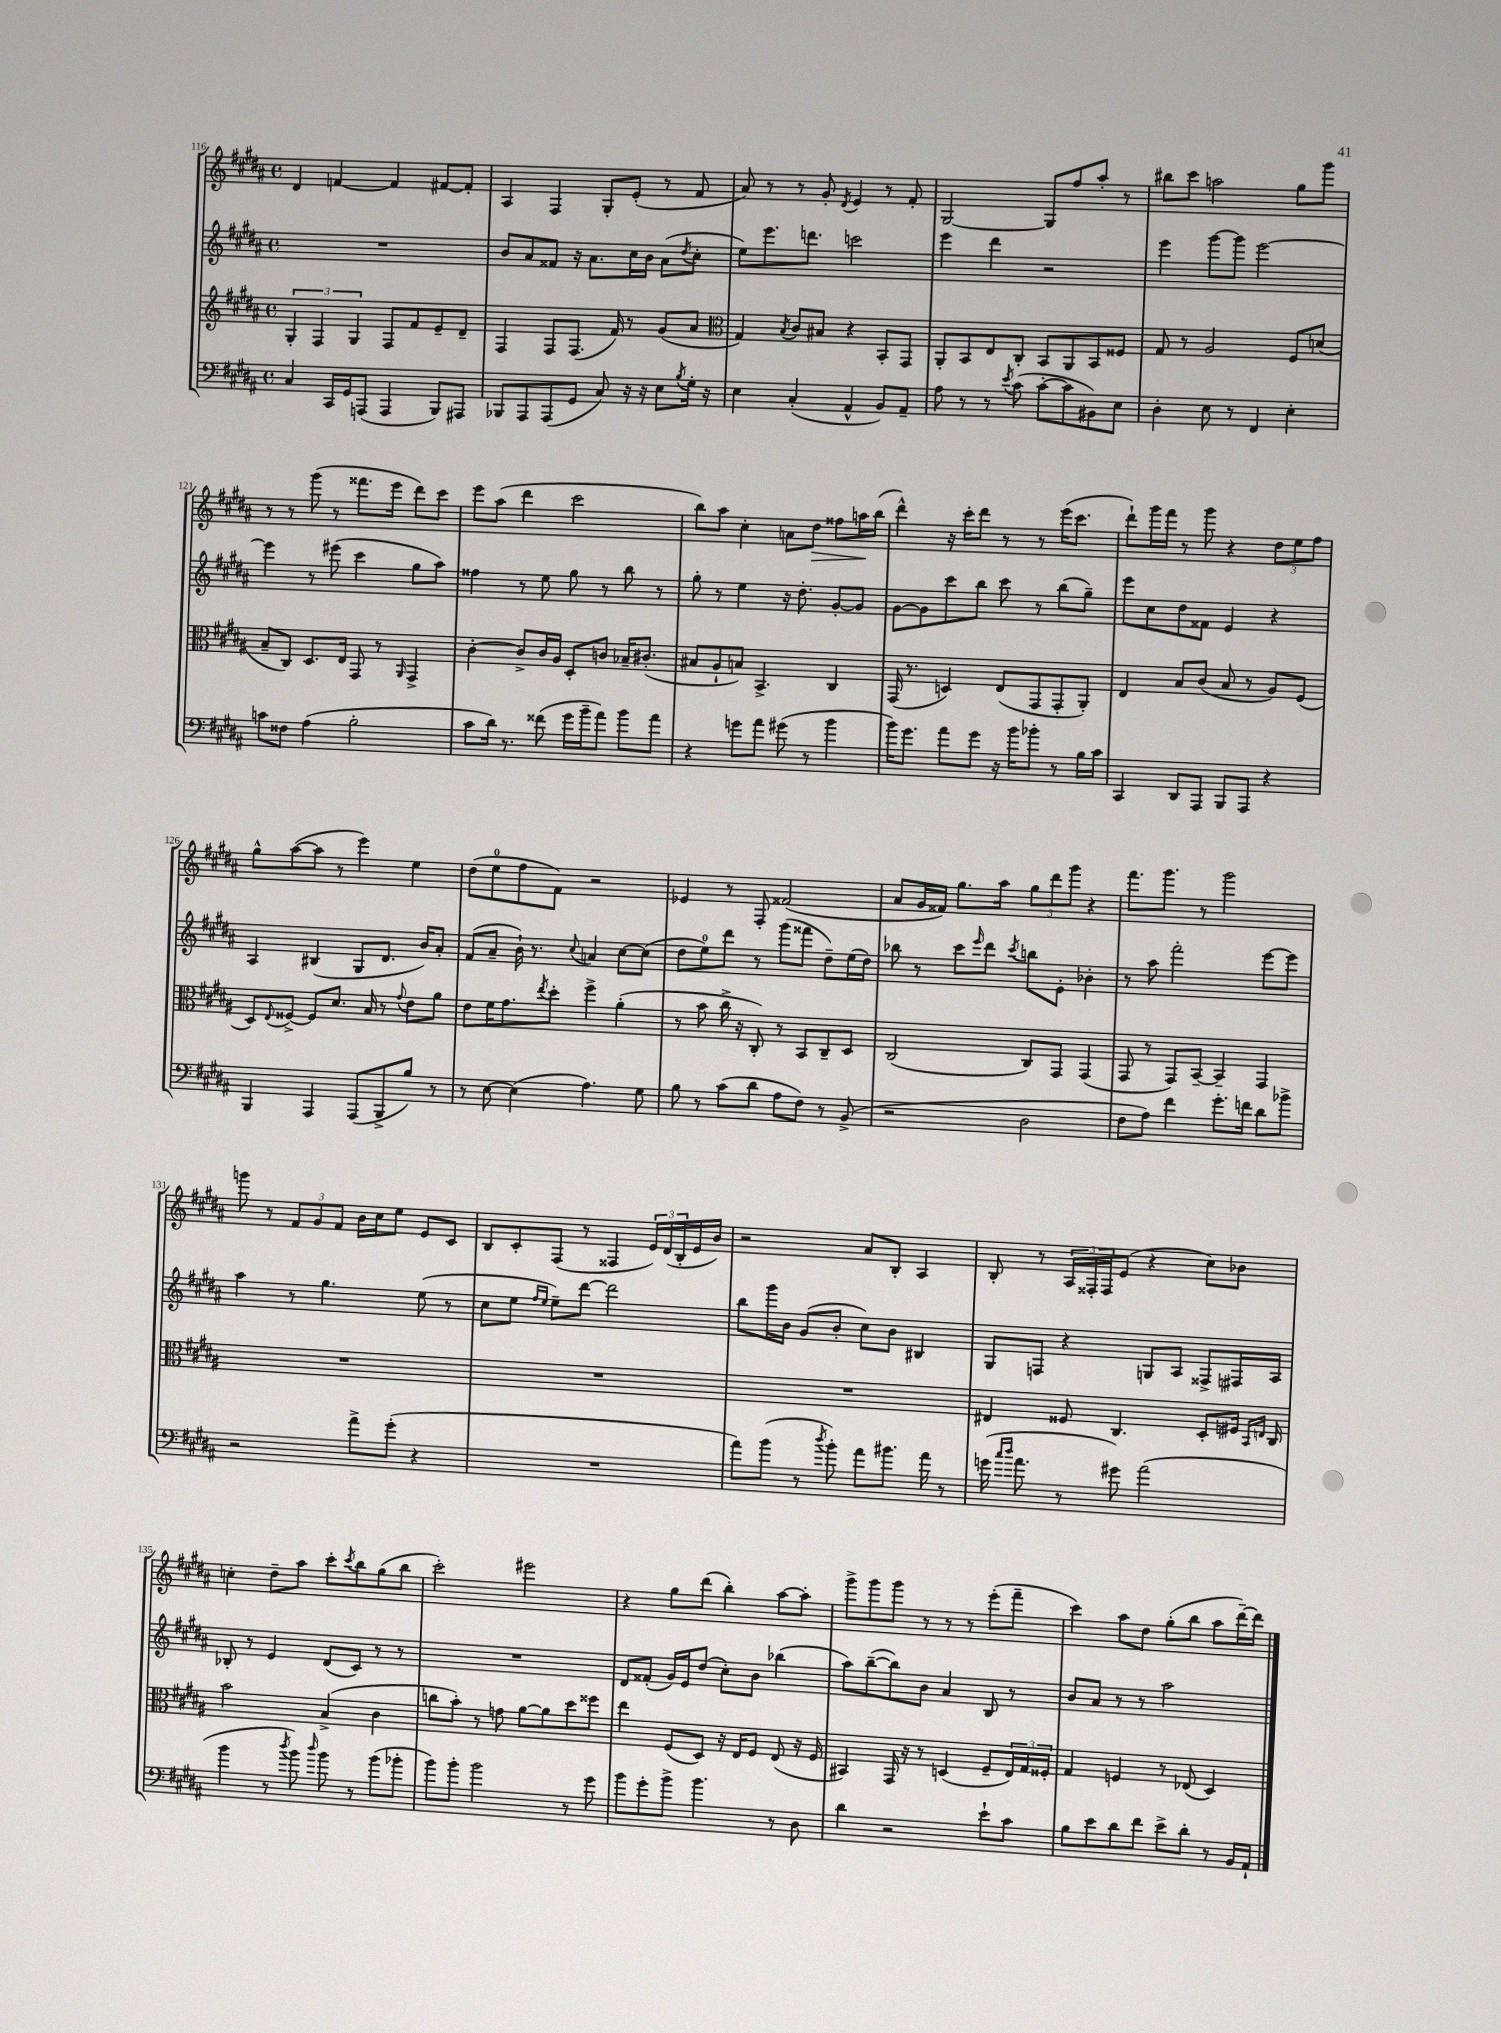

**kern	**kern	**kern	**kern	**dynam
*part4	*part3	*part2	*part1	*part1
*staff4	*staff3	*staff2	*staff1	*staff1
*clefF4	*clefG2	*clefG2	*clefG2	*
*k[f#c#g#d#a#]	*k[f#c#g#d#a#]	*k[f#c#g#d#a#]	*k[f#c#g#d#a#]	*
*M4/4	*M4/4	*M4/4	*M4/4	*
*met(c)	*met(c)	*met(c)	*met(c)	*
=116	=116	=116	=116	=116
4C#/	6G#'/	1r	4d#/	.
.	6F#/	.	.	.
16CC#/LL	.	.	[4fn/	.
16GG#/J	.	.	.	.
.	6G#/	.	.	.
(8AAAn/J	.	.	.	.
4AAA/	8F#/L	.	4f/]	.
.	8f#/	.	.	.
8BBB/L)	8e~/	.	[8f#X/L	.
8AAA#X/J	8d#~/J	.	8f#'/J]	.
=117	=117	=117	=117	=117
8BBB-X/L	4F#/	8b/L	4A#/	.
8AAA#/	.	8a#/	.	.
(8AAA#/	8F#/L	8f##X/J	4F#/	.
8GG#/J	(8.F#/J	16r	.	.
.	.	8.a#\L	.	.
8C#/)	.	.	8G#'/L	.
.	16f#/)	.	.	.
16r	8r	16cc#\L	(8e'/J	.
16r	.	16b\JJ	.	.
8E\L	(8g#/L	(8a#\L	8r	.
8qB/	.	8qdd#/	.	.
16G#'\Jk	8a#/J	8cc#'\J	8f#/	.
16r	.	.	.	.
=118	=118	=118	=118	=118
*	*clefC3	*	*	*
4E\	4G#/)	8ee\L)	8a#/)	.
.	.	8.eee\	8r	.
.	8qB/	.	.	.
(4C#'/	8c#/L	.	8r	.
.	.	8.dddn\J	.	.
.	8B#X/J	.	8g#'/	.
.	.	.	8qd#/	.
4AA#^^/	4r	2cccn\	4e/	.
8BB/L)	8BB'/L	.	8r	.
8AA#~/J	8GG#/J	.	8f#'/	.
=119	=119	=119	=119	=119
8A#\	8AA#'/L	4eee\	[2G#/	.
8r	8BB/	.	.	.
8r	8E/	4ddd#\	.	.
8qe/	.	.	.	.
(8c#\	8C#'/J	.	.	.
[8c#'\L	8BB/L	2r	8G#/L]	.
8c#\]	8AA#/	.	8ff#/	.
8BB#X\)	8BB/	.	8aa#'/J	.
8E\J	8F##X/J	.	8r	.
=120	=120	=120	=120	=120
4D#'\	8G#/	4eee\	8bb#X\L	.
.	8r	.	8ccc#\J	.
8E\	2A#/	[8ggg#\L	2aan\	.
8r	.	8ggg#\J]	.	.
4FF#/	.	[2eee\	.	.
4E'\	8F#/L	.	8gg#\L	.
.	(8dn/J	.	8ggg#\J	.
!!LO:LB:g=z
=121	=121	=121	=121	=121
8cn\L	8B~/L	4eee\]	8r	.
8F##X\J	8C#/J)	.	8r	.
(4A#\	8.D#/L	8r	(8ggg#\	.
.	.	(8eee#X\	8r	.
.	16E/Jk	.	.	.
2B'\	8GG#/	4ccc#\	8.fff##X\L	.
.	8r	.	.	.
.	.	.	16eee\Jk	.
.	16qqAA#/	.	.	.
.	4GG#^/	8gg#\L	8ddd#\L)	.
.	.	8aa#\J)	8ccc#\J	.
=122	=122	=122	=122	=122
8c#\L	[4c#'\	4ff##X\	8eee\L	.
16d#\Jk)	.	.	(8aa#\J	.
8.r	.	.	.	.
.	8c#^/L]	8r	4ddd#\	.
(8f##X\	16c#/L	8ee\	.	.
.	16A#/JJ	.	.	.
16g#\LL	8D#'/L	8gg#\	2ccc#\	.
16b~\J	.	.	.	.
8a#\J)	8cn/J	8r	.	.
8b\L	16B-X~/KL	8bb\	.	.
.	(8.c#X'/J	.	.	.
8a#\J	.	8r	.	.
=123	=123	=123	=123	=123
4r	8B#X/L	8gg#'\	8bb\L)	.
.	8A#`/	8r	8aa#\J	.
8gn\L	8Bn/J)	4ee\	4cc#'\	.
8a#\J	4.BB^/	.	.	.
(8g#X\	.	16r	8an\L	.
.	.	8.dd#'\	.	.
!	!	!	!	!LO:HP:b
8r	.	.	8dd#\J	>
4b\	4C#/	[8g#'/L	8ff##X\L	.
.	.	8g#/J]	16aan\L	.
.	.	.	(16bb\JJ	]
=124	=124	=124	=124	=124
16b\KL)	(16GG#/	[8g#\L	4ddd#^^\)	.
8.g#\J	8.r	.	.	.
.	.	8g#\]	.	.
8a#\L	4Dn/)	8ccc#\	16r	.
.	.	.	16ccc#'\KL	.
8g#\J	.	8bb\J	8ddd#\J	.
16r	(8E/L	8ccc#\	8r	.
16b\KL	.	.	.	.
8b-X'\J	8GG#/	8r	8r	.
8r	8GG#'/	(8bb\L	(16eee\KL	.
.	.	.	8.ccc#\J	.
16B\LL	8AA#'/J)	8gg#~\J)	.	.
16c#\JJ	.	.	.	.
=125	=125	=125	=125	=125
4CC#/	4E/	8eee\L	8ddd#`\L)	.
.	.	8cc#\	16ggg#\L	.
.	.	.	16fff#\JJ	.
8DD#/L	8B/L	8dd#\	8r	.
8AAA#/J	(8c#/J	8f##X\J	8ggg#\	.
8BBB/L	8B/	4e/	4r	.
8AAA#/J	8r	.	.	.
4r	8A#/L)	4r	12dd#\L	.
.	.	.	12ee\	.
.	(8F#/J	.	.	.
.	.	.	12ff#\J	.
!!LO:LB:g=z
=126	=126	=126	=126	=126
4BBB/	8D#/L)	4A#/	8gg#^^\L	.
.	8qqE/	.	.	.
.	[8F##X^/J	.	([8aa#\	.
4AAA#/	8F##/L]	(4B#X/	8aa#\J]	.
.	8.d#/J	.	8r	.
(8AAA#/L	.	8G#/L	4eee\)	.
.	16B/	.	.	.
8BBB^/	8r	8.d#/J	.	.
.	8qqg#/	.	.	.
8B/J)	8e\L	.	4ee\	.
.	.	16b/KL)	.	.
8r	8a#\J	8a#'/J	.	.
=127	=127	=127	=127	=127
8r	8e\L	(8f#/L	(8dd#\L	.
[8E\	16f#\K	8a#~/J	8ee\	.
.	8.g#\	.	.	.
(4E\]	.	16b`\)	8ff#\	.
.	.	8.r	.	.
.	8qee/	.	.	.
.	8dd#'\J	.	8f#\J)	.
.	.	8qqcc#/	.	.
4.A#\)	4ff#^\	4an/	2r	.
.	(4a#'\	[8cc#\L	.	.
8G#\	.	(8cc#\J]	.	.
=128	=128	=128	=128	=128
8B\	8r	8dd#\L	4e-X/	.
8r	8b\	8ee\)	.	.
(8c#\L	16cc#^\	8ddd#\J	8r	.
.	16r	.	.	.
8d#\J	8C#'/)	8r	8F#'/	.
8A#\L	8r	(8ggg#\L	(2f##X/	.
8F#\J)	8BB/L	8fff##X\J	.	.
8r	8C#~/	8dd#~\L)	.	.
(8BB^/	8D#/J	(16ee\L	.	.
.	.	16dd#\JJ)	.	.
=129	=129	=129	=129	=129
2r	(2C#/	8bb-X\	8a#/L	.
.	.	8r	16g#/L	.
.	.	.	16f##X/JJ)	.
.	.	8ccc#\L	8.gg#\L	.
.	.	16qqeee/	.	.
.	.	8ddd#\J	.	.
.	.	.	16aa#\Jk	.
.	.	8qccc#/	.	.
2D#\	8C#/L)	8bbn\L	12gg#\L	.
.	.	.	12ddd#\	.
.	8GG#/J	8e'\J	.	.
.	.	.	12ggg#\J	.
.	(4GG#/	4b-X'\	4r	.
=130	=130	=130	=130	=130
8F#\L	8GG#/	8r	8.fff#\L	.
8A#\J)	8r	8aa#\	.	.
.	.	.	8.ggg#\J	.
4f#\	8GG#/L)	2fff#'\	.	.
.	[8BB~/J	.	8r	.
8.g#'\L	4BB~/]	.	2ggg#\	.
16fn\Jk	.	.	.	.
8d#\L	4GG#/	[8eee\L	.	.
8b-X^\J	.	8eee\J]	.	.
!!LO:LB:g=z
=131	=131	=131	=131	=131
2r	1r	4aa#\	8gggn\	.
.	.	.	8r	.
.	.	8r	12f#/L	.
.	.	.	12g#/	.
.	.	4.gg#\	.	.
.	.	.	12f#/J	.
8a#^\L	.	.	16b\LL	.
.	.	.	16cc#\J	.
(8g#'\J	.	.	8ee\J	.
4r	.	(8ee\	8e/L	.
.	.	8r	8c#/J	.
=132	=132	=132	=132	=132
1r	1r	8cc#\L	8B/L	.
.	.	8ee\J	8c#'/	.
.	.	16qqff#/LL	.	.
.	.	16qqee/JJ	.	.
.	.	8ee~\L)	(8F#/J	.
.	.	[8ddd#\J	8r	.
.	.	2ddd#\]	4F##X/	.
.	.	.	24e/LL)	.
.	.	.	(24d#/	.
.	.	.	24B'/	.
.	.	.	16e/	.
.	.	.	16b/JJ)	.
=133	=133	=133	=133	=133
8a#\L)	1r	8bb\L	2r	.
(8b\J	.	16ggg#\L	.	.
.	.	16b\JJ	.	.
8r	.	(8g#/L	.	.
8qdd#/	.	.	.	.
8b'\)	.	8b'/J	.	.
8a#\L	.	8cc#\L)	8a#/L	.
8.b#X\J	.	8b\J	8B'/J	.
.	.	4B#X/	4A#/	.
16a#\	.	.	.	.
8r	.	.	.	.
=134	=134	=134	=134	=134
(16gn\	4E#X/	8G#/L	8B'/	.
16qqcc#/LL	.	.	.	.
16qqdd#/JJ	.	.	.	.
8.a#\	.	.	.	.
.	.	8Fn/J	8r	.
8r	8F##X/	4r	24A#/LL	.
.	.	.	24F##X'/	.
.	.	.	24F##/J	.
8g#X\)	4.C#/	.	(8e/J	.
(2a#\	.	8Gn/L	4r	.
.	.	8A#/J	.	.
.	8D#'/L	8F##X^/L	8cc#\L)	.
.	16F#X/Jk	16F#X/L	8b-X\J	.
.	16qqBB/LL	.	.	.
.	16qqEn/JJ	.	.	.
.	16C#/	16A#/JJ	.	.
!!LO:LB:g=z
=135	=135	=135	=135	=135
4b\	2b\	8B-X'/	4ccn'\	.
.	.	8r	.	.
8r	.	4e/	8dd#~\L	.
8qdd#/	.	.	.	.
8b\)	.	.	8aa#\J	.
16qqdd#/	.	.	.	.
8b\	(4B^/	(8d#/L	8ccc#'\L	.
.	.	.	8qccc#/	.
8r	.	8c#/J)	8bb\	.
(8b\L	4c#\	8r	(8gg#\	.
8b-X'\J	.	8r	8bb\J	.
=136	=136	=136	=136	=136
8b\L)	8ccn\L	1r	2ccc#'\)	.
8b'\J	8b'\J)	.	.	.
2b\	8r	.	.	.
.	8gn\	.	.	.
.	[8a#\L	.	2eee#X\	.
.	8a#\]	.	.	.
8r	8dd#\	.	.	.
8g#\	8ff##X\J	.	.	.
=137	=137	=137	=137	=137
8b\L	4ee\	8d#/L	4r	.
8g#'\	.	(8f##X'/J	.	.
8b^\J	(8F#/L	16g#/LL)	8gg#\L	.
.	.	16e/J	.	.
4.b\	8D#/J)	(8dd#/J	(8ddd#\J	.
.	16r	8cc#'\L)	4bb'\)	.
.	16E/KL	.	.	.
.	8F#/J	8b\J	.	.
8r	(8E/	(4bb-X\	[8aa#\L	.
8D#\	16r	.	8aa#'\J]	.
.	16F#/	.	.	.
=138	=138	=138	=138	=138
4d#\	4BB#X/)	8aa#\L)	8ggg#^\L	.
.	.	([8bb~\	8ggg#\	.
2r	16GG#/	8bb\])	8ggg#\J	.
.	16r	.	.	.
.	8r	8b\J	8r	.
.	(4Dn/	4a#/	8r	.
.	.	.	8r	.
8e`\L	8F#~/L	8B/	(8eee'\L	.
8c#\J	24E/L)	8r	8fff#~\J	.
.	24G#/	.	.	.
.	24F##X'/JJ	.	.	.
=139	=139	=139	=139	=139
8B\L	4G#/	8b/L	4ccc#\)	.
8e\	.	8a#/J	.	.
8d#\	4Fn/	8r	8aa#\L	.
8f#\J	.	8r	8dd#\J	.
8e^\L	8r	2aa#\	(8gg#'\L	.
8d#'\J	(8E-X/	.	8bb\J	.
8r	4D#/)	.	8aa#\L	.
16BB/LL	.	.	[16ddd#~\L)	.
16AA#`/JJ	.	.	16ddd#\JJ]	.
==	==	==	==	==
*-	*-	*-	*-	*-
